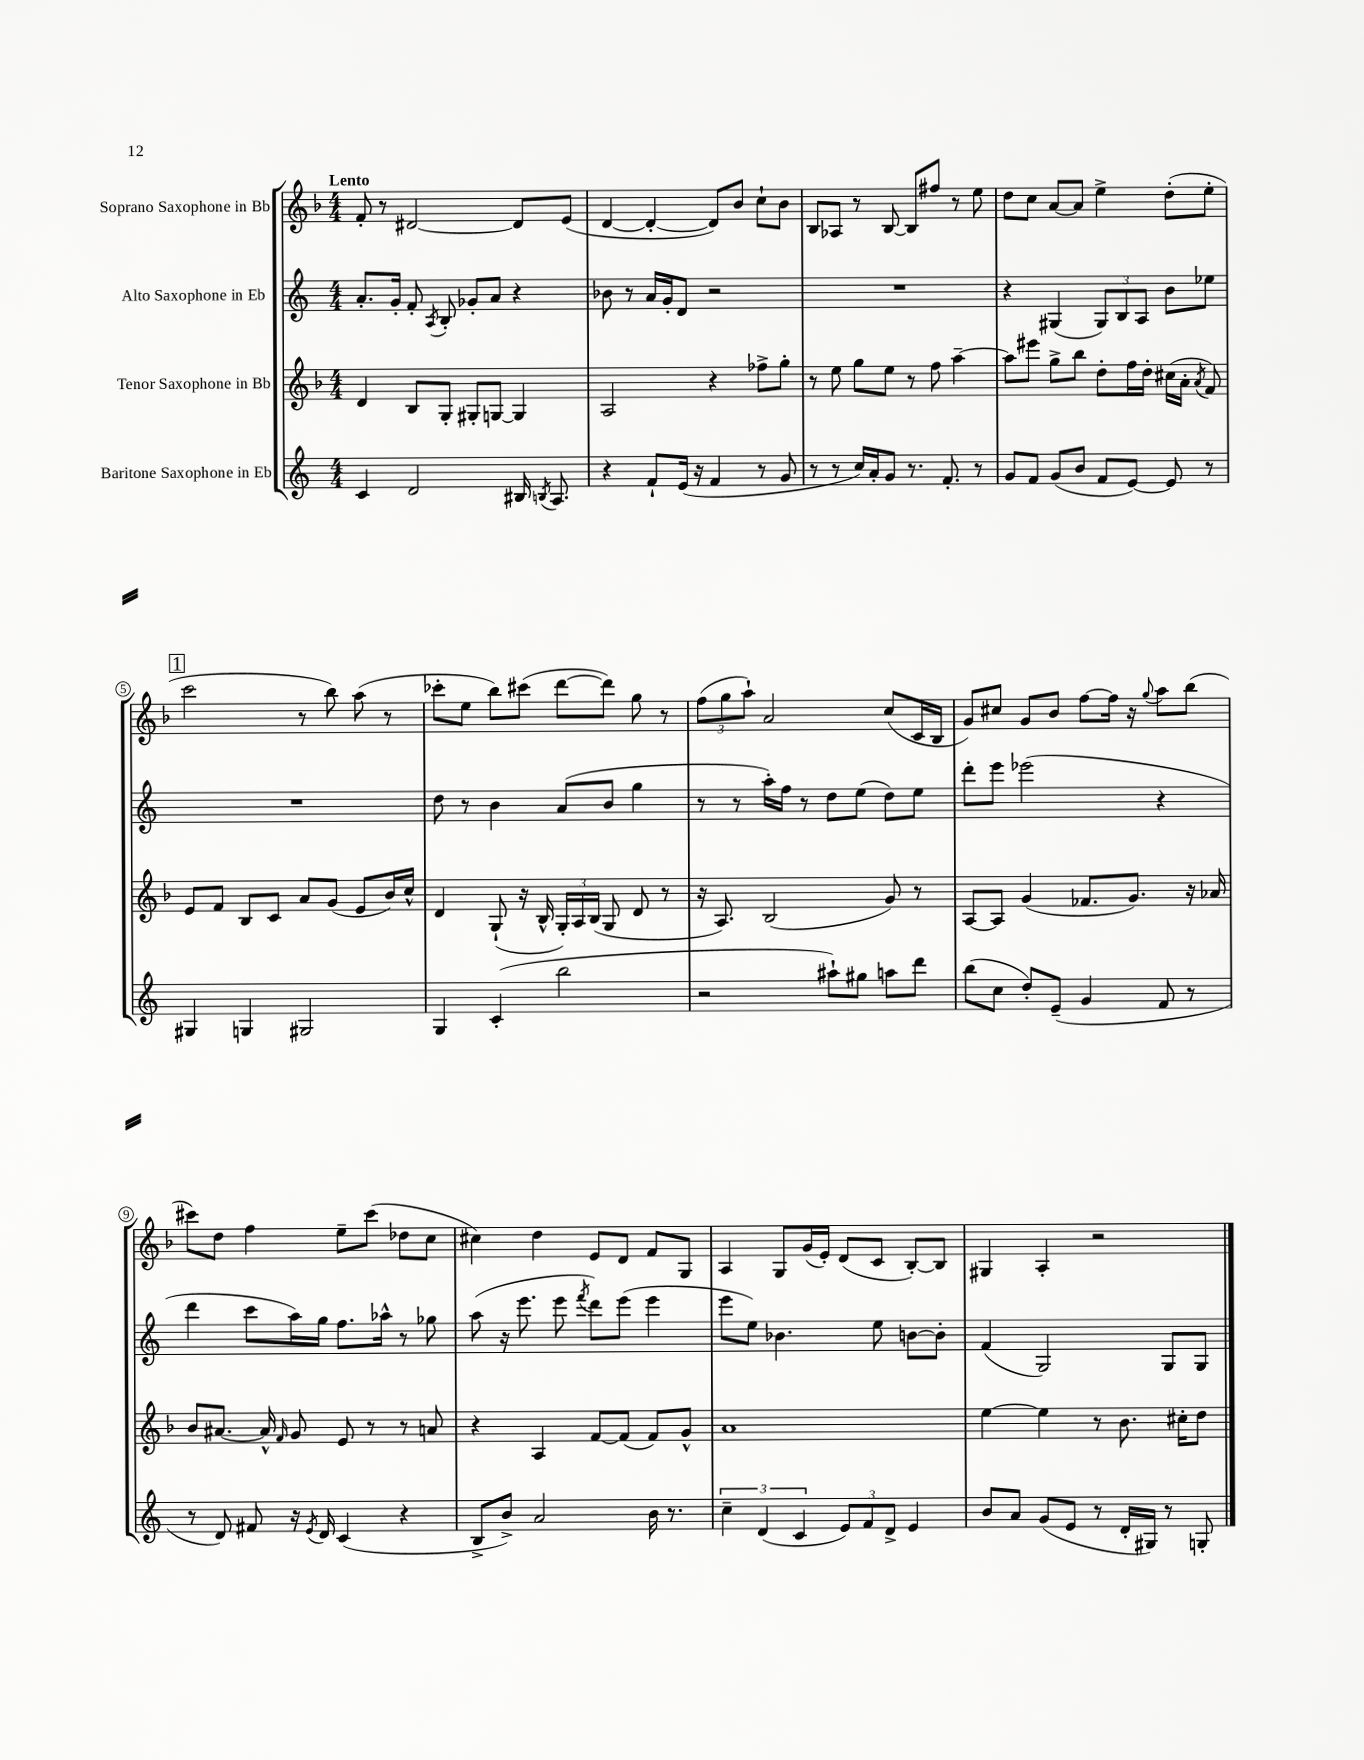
<<
\new StaffGroup <<
\new Staff = "s0" \with { instrumentName = "Soprano Saxophone in Bb" } {
    \clef treble \key f \major \numericTimeSignature \time 4/4 \tempo "Lento"
    \autoBeamOff f'8-. r8 dis'2~ dis'8[ e'8]( |
    d'4~ d'4~-. d'8[) bes'8] c''8[-! bes'8] |
    bes8[ aes8] r8 bes8~ bes8[ fis''8] r8 e''8 |
    d''8[ c''8] a'8[~ a'8] e''4-> d''8[-.( e''8]-. |
    \mark \markup { \box "1" } c'''2 r8 bes''8) a''8( r8 |
    ces'''8[-. e''8] bes''8[) cis'''8]( d'''8[~ d'''8]) g''8 r8 |
    \tuplet 3/2 { f''8[( g''8 a''8]-!) } a'2 c''8[( c'16 bes16] |
    g'8[) cis''8] g'8[ bes'8] f''8[~ f''16] r16 \appoggiatura { g''8 } a''8[ bes''8]( |
    cis'''8[) d''8] f''4 e''8[-- cis'''8]( des''8[ c''8] |
    cis''4) d''4 e'8[ d'8] f'8[ g8] |
    a4 g8[ g'16( e'16]-.) d'8[( c'8] bes8[~-.) bes8] |
    gis4 a4-. r2 \bar "|." |
}
\new Staff = "s1" \with { instrumentName = "Alto Saxophone in Eb" } {
    \clef treble \key c \major \numericTimeSignature \time 4/4
    \autoBeamOff a'8.[-. g'16]-. f'8-. \acciaccatura { a8 } b8-. ges'8[-. a'8] r4 |
    bes'8 r8 a'16[ g'16-. d'8] r2 |
    R1 |
    r4 gis4( \tuplet 3/2 { gis8[) b8 a8] } b'8[ ees''8] |
    \mark \markup { \box "1" } R1 |
    d''8 r8 b'4 a'8[( b'8] g''4 |
    r8 r8 a''16[-.) f''16] r8 d''8[ e''8]( d''8[) e''8] |
    d'''8[-. e'''8] ees'''2( r4 |
    d'''4 c'''8[ a''16) g''16] f''8.[ aes''16]-^ r8 ges''8 |
    a''8( r16 e'''8. e'''8 \acciaccatura { f'''8 } d'''8[) e'''8]( e'''4 |
    e'''8[ e''8]) bes'4. e''8 b'8[~ b'8]-. |
    f'4( g2) g8[ g8] \bar "|." |
}
\new Staff = "s2" \with { instrumentName = "Tenor Saxophone in Bb" } {
    \clef treble \key f \major \numericTimeSignature \time 4/4
    \autoBeamOff d'4 bes8[ g8]-. gis8[-. g8]~ g4 |
    a2 r4 fes''8[-> g''8]-. |
    r8 e''8 g''8[ e''8] r8 f''8 a''4~-- |
    a''8[ eis'''8] g''8[-> bes''8] d''8[-. f''16 d''16]-. cis''16[( a'16]-. \acciaccatura { a'8 } f'8) |
    \mark \markup { \box "1" } e'8[ f'8] bes8[ c'8] a'8[ g'8]( e'8[ bes'16) c''16]-^ |
    d'4 g8-!( r16 bes16-^ \tuplet 3/2 { g16[-.) a16 bes16]( } g8 d'8 r8 |
    r16 a8.) bes2( g'8) r8 |
    a8[~ a8] g'4( fes'8.[ g'8.]) r16 aes'16 |
    bes'8[ ais'8.]~ ais'16-^ \grace { f'16 } g'8 e'8 r8 r8 a'8 |
    r4 a4 f'8[~ f'8]( f'8[) g'8]-^ |
    a'1 |
    e''4~ e''4 r8 bes'8. cis''16[-. d''8] \bar "|." |
}
\new Staff = "s3" \with { instrumentName = "Baritone Saxophone in Eb" } {
    \clef treble \key c \major \numericTimeSignature \time 4/4
    \autoBeamOff c'4 d'2 bis16 \acciaccatura { b8 } a8. |
    r4 f'8[-! e'16]( r16 f'4 r8 g'8 |
    r8 r8 c''16[) a'16-. g'8] r8. f'8.-. r8 |
    g'8[ f'8] g'8[( b'8] f'8[ e'8]~) e'8 r8 |
    \mark \markup { \box "1" } gis4 g4 gis2 |
    g4 c'4-.( b''2 |
    r2 ais''8[-!) gis''8] a''8[ d'''8] |
    b''8[( c''8] d''8[-.) e'8]--( g'4 f'8 r8 |
    r8 d'8) fis'8 r16 \acciaccatura { e'8 } d'16 c'4( r4 |
    b8[-> b'8]->) a'2 b'16 r8. |
    \tuplet 3/2 { c''4-- d'4( c'4 } \tuplet 3/2 { e'8[) f'8 d'8]-> } e'4 |
    b'8[ a'8] g'8[( e'8] r8 d'16[-. gis16]) r8 g8-. \bar "|." |
}
>>
>>
\layout { \context { \Score \override BarNumber.stencil = #(make-stencil-circler 0.1 0.3 ly:text-interface::print) } }
